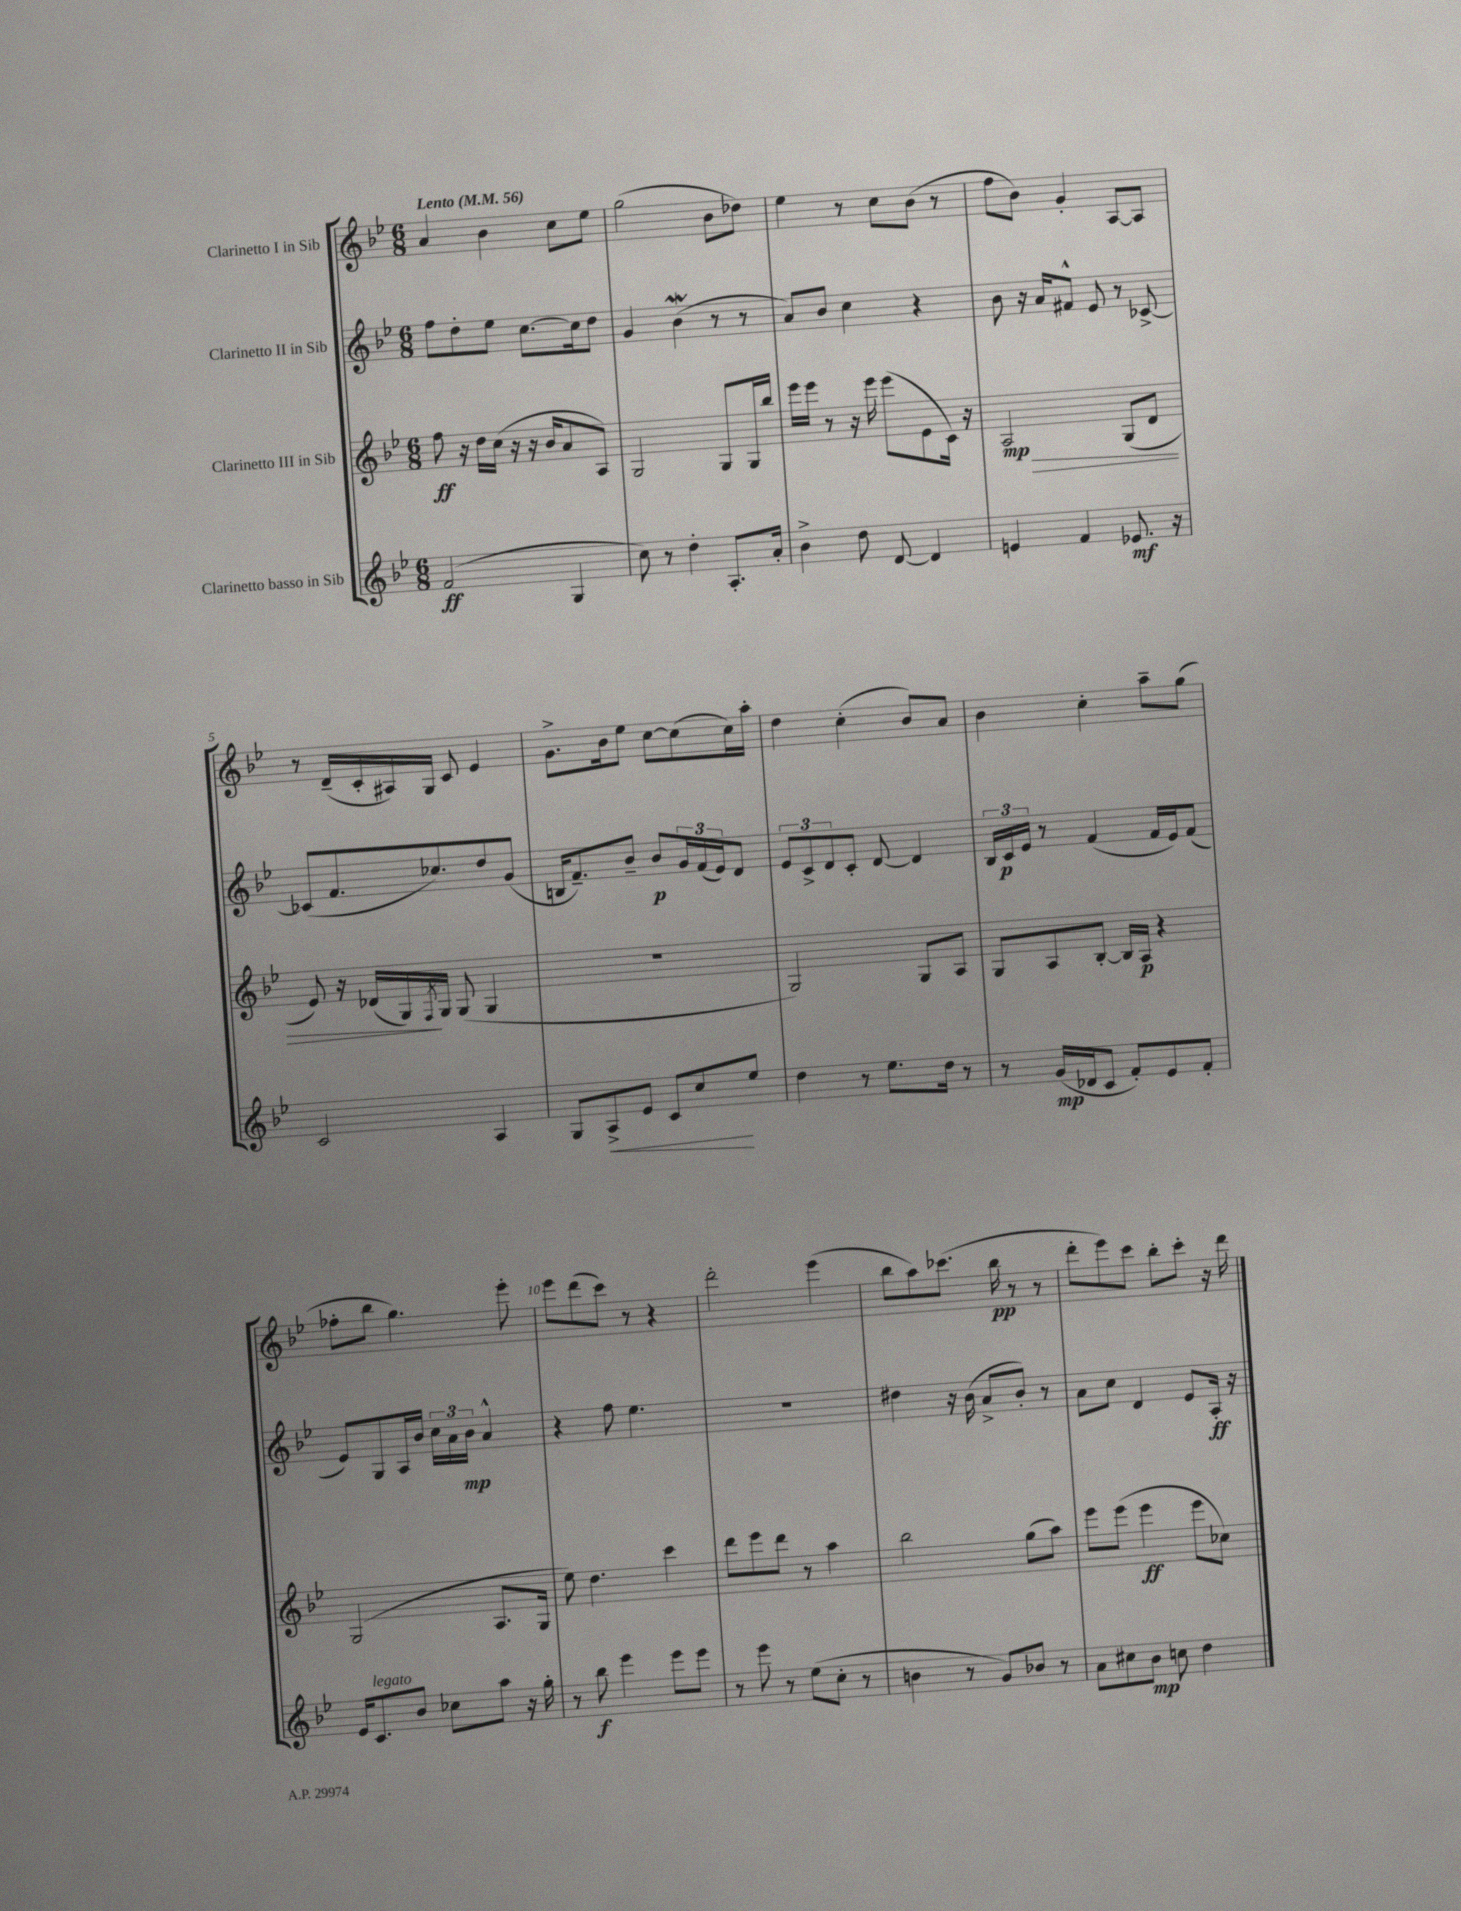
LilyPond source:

<<
\new StaffGroup <<
\new Staff = "s0" \with { instrumentName = "Clarinetto I in Sib" } {
    \clef treble \key bes \major \numericTimeSignature \time 6/8 \tempo "Lento" 4 = 56
    a'4 bes'4 c''8 ees''8 |
    g''2( bes'8 des''8) |
    ees''4 r8 c''8 bes'8( r8 |
    f''8 bes'8) g'4-. a8~ a8 |
    r8 d'16--( c'16-. ais16) g16 c'8 ees'4 |
    g'8.-> bes'16 ees''8 c''8~ c''8( c''16) a''16-. |
    d''4 c''4-.( bes'8) a'8 |
    bes'4 c''4-. a''8-- g''8( |
    fes''8-. bes''8 g''4.) ees'''8-. |
    ees'''8 d'''8( c'''8) r8 r4 |
    d'''2-. ees'''4( |
    bes''8 a''8) ces'''8.( bes''16\pp r8 r8 |
    d'''8-. ees'''8) c'''8 bes''8-. c'''8-. r16 d'''16 \bar "|." |
}
\new Staff = "s1" \with { instrumentName = "Clarinetto II in Sib" } {
    \clef treble \key bes \major \numericTimeSignature \time 6/8
    f''8 d''8-. ees''8 c''8.~ c''16 d''8 |
    g'4 bes'4\mordent( r8 r8 |
    a'8) bes'8 c''4 r4 |
    bes'8 r16 a'16 fis'8-^ ees'8 r8 ces'8~-> |
    ces'8( f'8. ces''8.) d''8 g'8( |
    b16 f'8.--) bes'8-- bes'8\p \tuplet 3/2 { g'16 f'16( ees'16) } d'8 |
    \tuplet 3/2 { ees'8 c'8-> d'8 } c'8-. d'8~ d'4 |
    \tuplet 3/2 { bes16 c'16\p ees'16 } r8 f'4( f'16 ees'16) f'8( |
    ees'8) g8 a16 bes'16 \tuplet 3/2 { c''16 a'16 bes'16\mp } a'4-^ |
    r4 f''8 ees''4. |
    R2. |
    dis''4 r16 bes'16( a'8-> bes'8-.) r8 |
    a'8 c''8 d'4 ees'8 a16-.\ff r16 \bar "|." |
}
\new Staff = "s2" \with { instrumentName = "Clarinetto III in Sib" } {
    \clef treble \key bes \major \numericTimeSignature \time 6/8
    f''8\ff r16 d''16 c''16( r16 r16 bes'16 a'8 a8) |
    g2 g8 g16 bes''16 |
    ees'''16 ees'''16 r8 r16 ees'''16 ees'''8( ees'8 c'16) r16 |
    a2\mp\> g8( d'8 |
    ees'8) r16 des'16( g16\!) \acciaccatura { f8 } g16 g8( g4 |
    R2. |
    g2) g8 a8 |
    g8 a8 bes8~-. bes16 a16\p r4 |
    g2( a8. g16 |
    ees''8) d''4. c'''4 |
    d'''8 ees'''8 d'''8 r8 a''4 |
    bes''2 g''8( a''8) |
    ees'''8 ees'''8( ees'''4\ff ees'''8 ces''8) \bar "|." |
}
\new Staff = "s3" \with { instrumentName = "Clarinetto basso in Sib" } {
    \clef treble \key bes \major \numericTimeSignature \time 6/8
    f'2\ff( g4 |
    c''8) r8 d''4-. a8.-. a'16-. |
    bes'4-> d''8 d'8~ d'4 |
    e'4 f'4 ees'8.\mf r16 |
    c'2 a4 |
    g8 a8->\< ees'8 c'8 c''8\! ees''8 |
    d''4 r8 ees''8. d''16 r8 |
    r8 g'16\mp( des'16 c'8 f'8-.) ees'8 f'8-. |
    ees'16 c'8.^\markup { \italic "legato" } bes'8 ces''8 a''8 r16 g''16-. |
    r8 bes''8\f ees'''4 ees'''8 ees'''8 |
    r8 ees'''8 r8 ees''8( c''8-. r8 |
    b'4 r8 g'8) bes'8 r8 |
    a'8 cis''8 bes'8\mp c''8 d''4 \bar "|." |
}
>>
>>
\layout { \context { \Score \override BarNumber.break-visibility = ##(#f #t #t) barNumberVisibility = #(every-nth-bar-number-visible 5) } }
